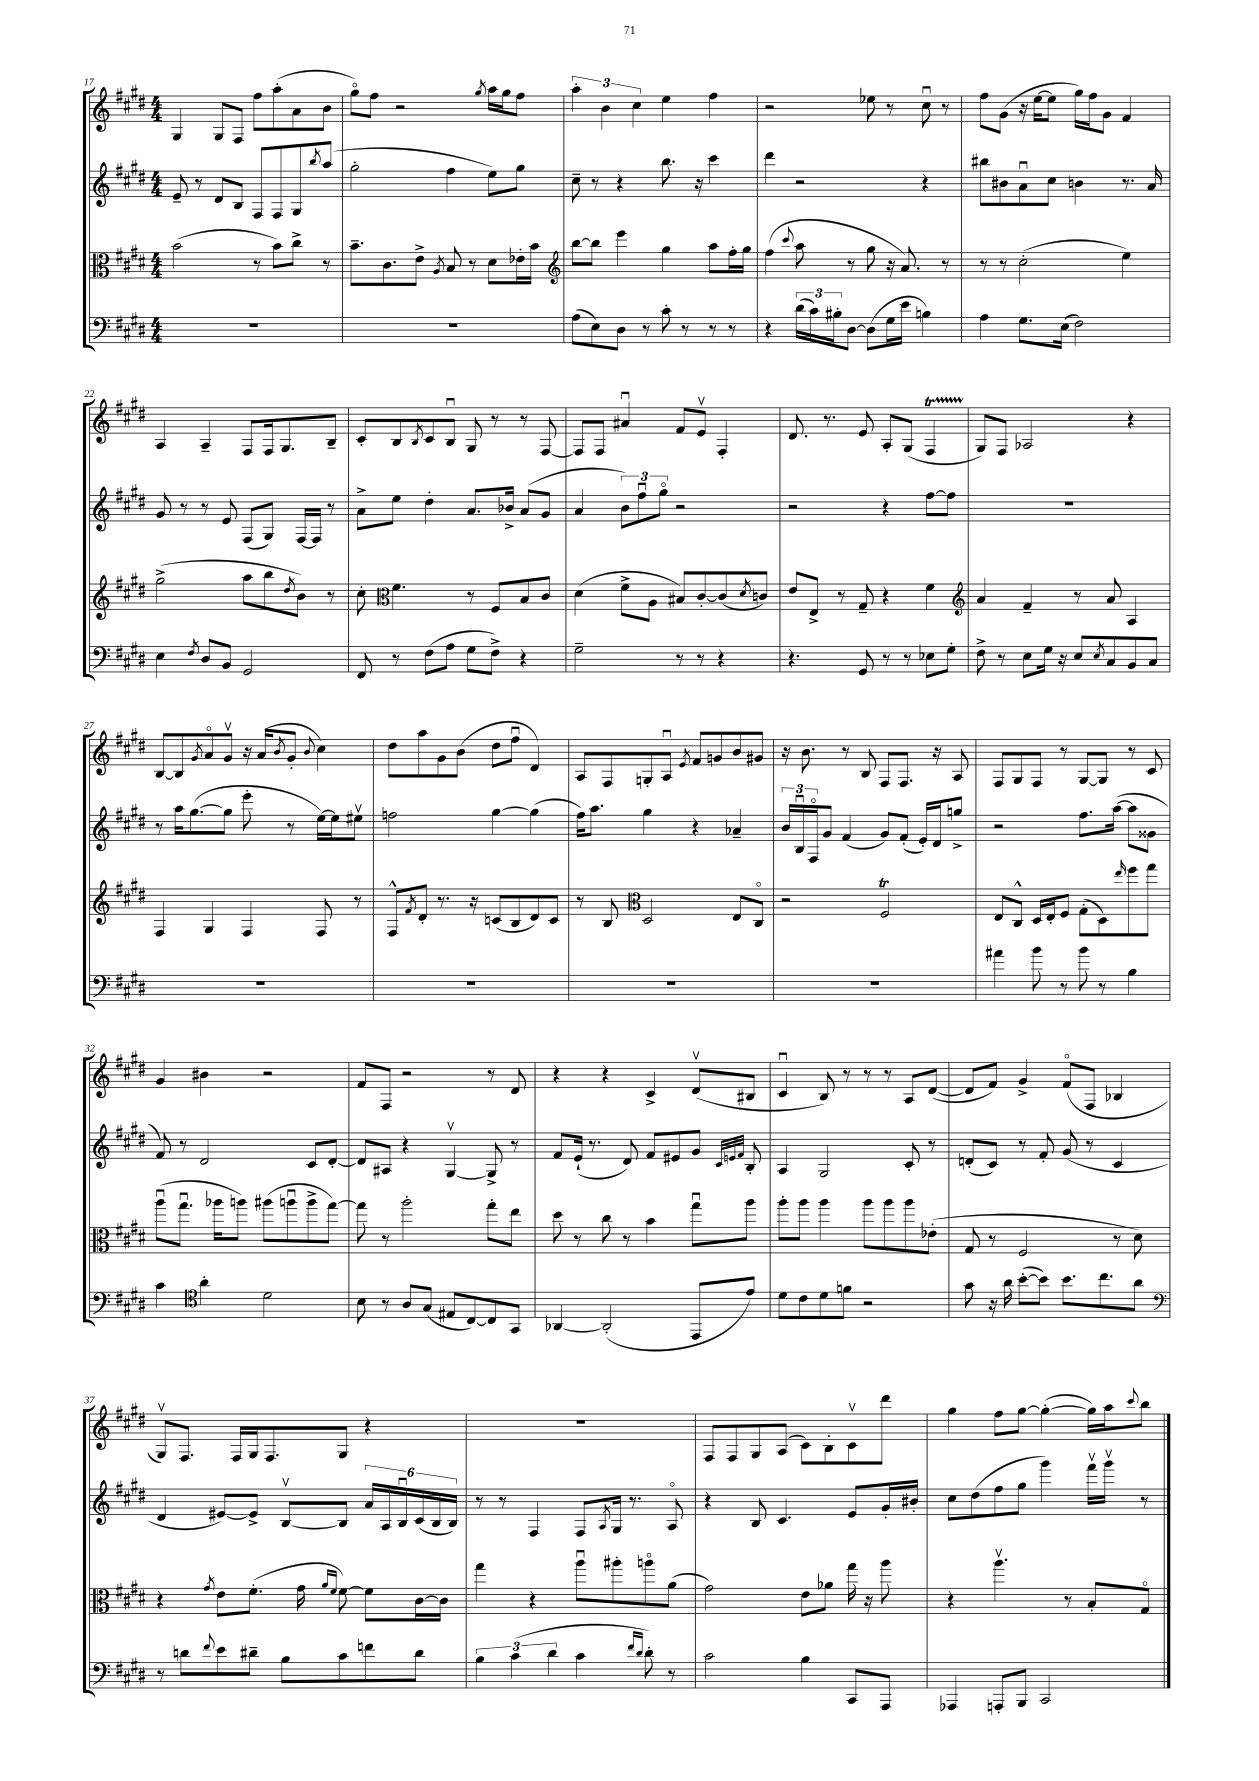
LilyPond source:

<<
\new StaffGroup <<
\new Staff = "s0" {
    \clef treble \key e \major \numericTimeSignature \time 4/4
    gis4 gis8 fis8 fis''8 a''8-.( a'8 b'8 |
    gis''8\flageolet) fis''8 r2 \acciaccatura { gis''8 } a''16 gis''16 fis''8 |
    \tuplet 3/2 { a''4-. b'4 cis''4 } e''4 fis''4 |
    r2 ees''8 r8 cis''8\downbow r8 |
    fis''8 gis'8( r16 e''16~ e''8 gis''16) fis''16 gis'8 fis'4 |
    a4 a4-- fis8 fis16 gis8. b8-- |
    cis'8-. b8 \acciaccatura { b8 } cis'8 b8\downbow gis8 r8 r8 fis8~ |
    fis8 fis8 ais'4\downbow fis'8 e'8\upbow fis4-. |
    dis'8. r8. e'8 a8-. gis8( fis4\startTrillSpan |
    gis8\stopTrillSpan) fis8 aes2 r4 |
    b8~ b8 \acciaccatura { gis'8 } a'8\flageolet gis'8\upbow r16 a'16( \acciaccatura { b'8 } gis'8-. \appoggiatura { b'8 } cis''4) |
    dis''8 a''8 gis'8 b'8( dis''8 fis''8\downbow dis'4) |
    a8 fis8 g8-. a8\downbow \acciaccatura { e'8 } fis'8 g'8 b'8 gis'8 |
    r16 b'8. r8 b8 fis8 fis8. r16 a8 |
    fis8 gis8 fis8 r8 gis8~ gis8 r8 cis'8 |
    gis'4 bis'4 r2 |
    fis'8 fis8 r2 r8 dis'8 |
    r4 r4 cis'4-> dis'8\upbow( bis8 |
    cis'4\downbow b8) r8 r8 r8 a8 dis'8~( |
    dis'8 fis'8) gis'4-> fis'8\flageolet( fis8 bes4 |
    gis8\upbow) fis8. fis16 gis16 fis8. gis8 r4 |
    R1 |
    fis8 fis8 gis8 a8( cis'8) b8-. cis'8\upbow dis'''8 |
    gis''4 fis''8 gis''8~ gis''4~-.( gis''16) a''16 \appoggiatura { cis'''8 } b''8 \bar "|." |
}
\new Staff = "s1" {
    \clef treble \key e \major \numericTimeSignature \time 4/4
    e'8-- r8 dis'8 b8 fis8 fis8 gis8 \acciaccatura { b''8 } a''8( |
    gis''2-. fis''4 e''8) gis''8 |
    cis''8-- r8 r4 b''8. r16 cis'''4 |
    dis'''4 r2 r4 |
    bis''8 bis'8 a'8\downbow cis''8 b'4 r8. a'16 |
    gis'8 r8 r8 e'8 fis8( gis8) fis16~ fis16 r8 |
    a'8-> e''8 dis''4-. a'8. bes'16-> a'8( gis'8 |
    a'4 \tuplet 3/2 { b'8) fis''8\downbow gis''8\flageolet } r2 |
    r2 r4 fis''8~ fis''8 |
    R1 |
    r8 a''16 gis''8.~( gis''8 e'''8-. r8 e''16~) e''16 eis''8\upbow |
    f''2 gis''4~ gis''4( |
    fis''16) a''8. gis''4 r4 aes'4-- |
    \tuplet 3/2 { b'16 b16\downbow fis16\flageolet } gis'8 fis'4( gis'8) fis'8-.( e'16-.) dis'16 g''8-> |
    r2 fis''8. a''16~( a''8 gisis'8 |
    fis'8) r8 dis'2 cis'8 dis'8~-. |
    dis'8 ais8 r4 gis4~\upbow gis8-> r8 |
    fis'8 e'16-!( r8. dis'8) fis'8 eis'8 gis'8 \grace { cis'32 e'32 fis'32 } b8-. |
    a4 gis2 cis'8-. r8 |
    d'8-.( cis'8) r8 fis'8-. gis'8( r8 cis'4 |
    dis'4 eis'8~) eis'8-> b8~\upbow b8 \tuplet 6/4 { a'16 a16 b16\downbow cis'16( b16 b16) } |
    r8 r8 fis4 fis8 \acciaccatura { a8 } gis16 r8. a8\flageolet |
    r4 b8 cis'4. e'8 gis'16-. bis'16-. |
    cis''8 dis''8( fis''8 gis''8 gis'''4) fis'''16\upbow gis'''16\upbow r8 \bar "|." |
}
\new Staff = "s2" {
    \clef alto \key e \major \numericTimeSignature \time 4/4
    b'2( r8 b'8) cis''8-> r8 |
    b'8.-- cis'8. e'8-> \acciaccatura { a8 } b8 r8 dis'8 ees'16-. b'16 |
    \clef treble b''8~ b''8 e'''4 gis''4 a''8 fis''16-. gis''16 |
    fis''4( \appoggiatura { cis'''8 } a''8 r8 gis''8 r16 a'8.) r8 |
    r8 r8 cis''2-.( e''4) |
    gis''2->( a''8 b''8 \acciaccatura { dis''8 } b'8) r8 |
    cis''8-. \clef alto fis'4. r8 fis8 b8 cis'8 |
    dis'4( fis'8-> a8 bis8) cis'8~-. cis'8( \acciaccatura { dis'8 } c'8) |
    e'8 e8-> r8 gis8-- r4 fis'4 |
    \clef treble a'4 fis'4-- r8 a'8 a4 |
    fis4 gis4 fis4 fis8 r8 |
    fis8-^ \acciaccatura { fis'8 } dis'8-. r8. r16 c'8( b8 dis'8) c'8 |
    r8 b8 \clef alto dis2 e8 cis8\flageolet |
    r2 fis2\trill |
    e8 cis8-^ dis16 e16-. fis8 gis8-.( dis8) \grace { e''16 } fis''8 gis''8 |
    a''8\downbow( gis''8.\downbow aes''16 a''8) ais''8( a''8\downbow a''8-> gis''8~) |
    gis''8 r8 a''2-. gis''8-. e''8 |
    dis''8 r8 cis''8 r8 b'4 gis''8\downbow a''8 |
    a''8-. a''8 a''4 a''8 a''8 a''8 ees'8-.( |
    gis8 r8 fis2 r8 dis'8) |
    r4 \acciaccatura { gis'8 } e'8 fis'8.-.( gis'16 \grace { a'16 fis'16 } fis'8~) fis'8 cis'16~ cis'16 |
    gis''4 r4 a''8\downbow ais''8-. a''8\flageolet a'8( |
    gis'2) e'8 aes'8 gis''16 r16 a''8 |
    r4 a''4.\upbow r8 b8-. gis8\flageolet \bar "|." |
}
\new Staff = "s3" {
    \clef bass \key e \major \numericTimeSignature \time 4/4
    R1 |
    R1 |
    a8( e8) dis8 r8 cis'8-. r8 r8 r8 |
    r4 \tuplet 3/2 { dis'16( cis'16) bis16-. } dis8~ dis8( gis16 e'16 b4) |
    a4 gis8. e16( fis2) |
    e4 \acciaccatura { fis8 } dis8 b,8 gis,2 |
    fis,8 r8 fis8( a8 gis8 fis8->) r4 |
    gis2-- r8 r8 r4 |
    r4. gis,8 r8 r8 ees8 gis8-. |
    fis8-> r8 e8 gis16 r16 e8 \acciaccatura { e8 } cis8 b,8 cis8 |
    R1 |
    R1 |
    R1 |
    R1 |
    ais'4 b'8 r8 b'8 r8 b4 |
    cis'4 \clef tenor a'4-. dis'2 |
    b8 r8 a8 gis8( eis8 cis8~) cis8 gis,8 |
    aes,4~ aes,2-.( e,8 e'8) |
    dis'8 cis'8 dis'8 f'8 r2 |
    gis'8 r16 a'16 b'8~-.( b'8) b'8. cis''8. a'8 |
    \clef bass r8 d'8 \appoggiatura { fis'8 } e'8 dis'8-- b8 cis'8 f'8 dis'8 |
    \tuplet 3/2 { b4 cis'4( dis'4 } cis'4 \grace { fis'16 dis'16 } dis'8-.) r8 |
    cis'2 b4 cis,8 a,,8 |
    aes,,4 a,,8-. b,,8 cis,2 \bar "|." |
}
>>
>>
\layout { \context { \Score currentBarNumber = #17 } }
